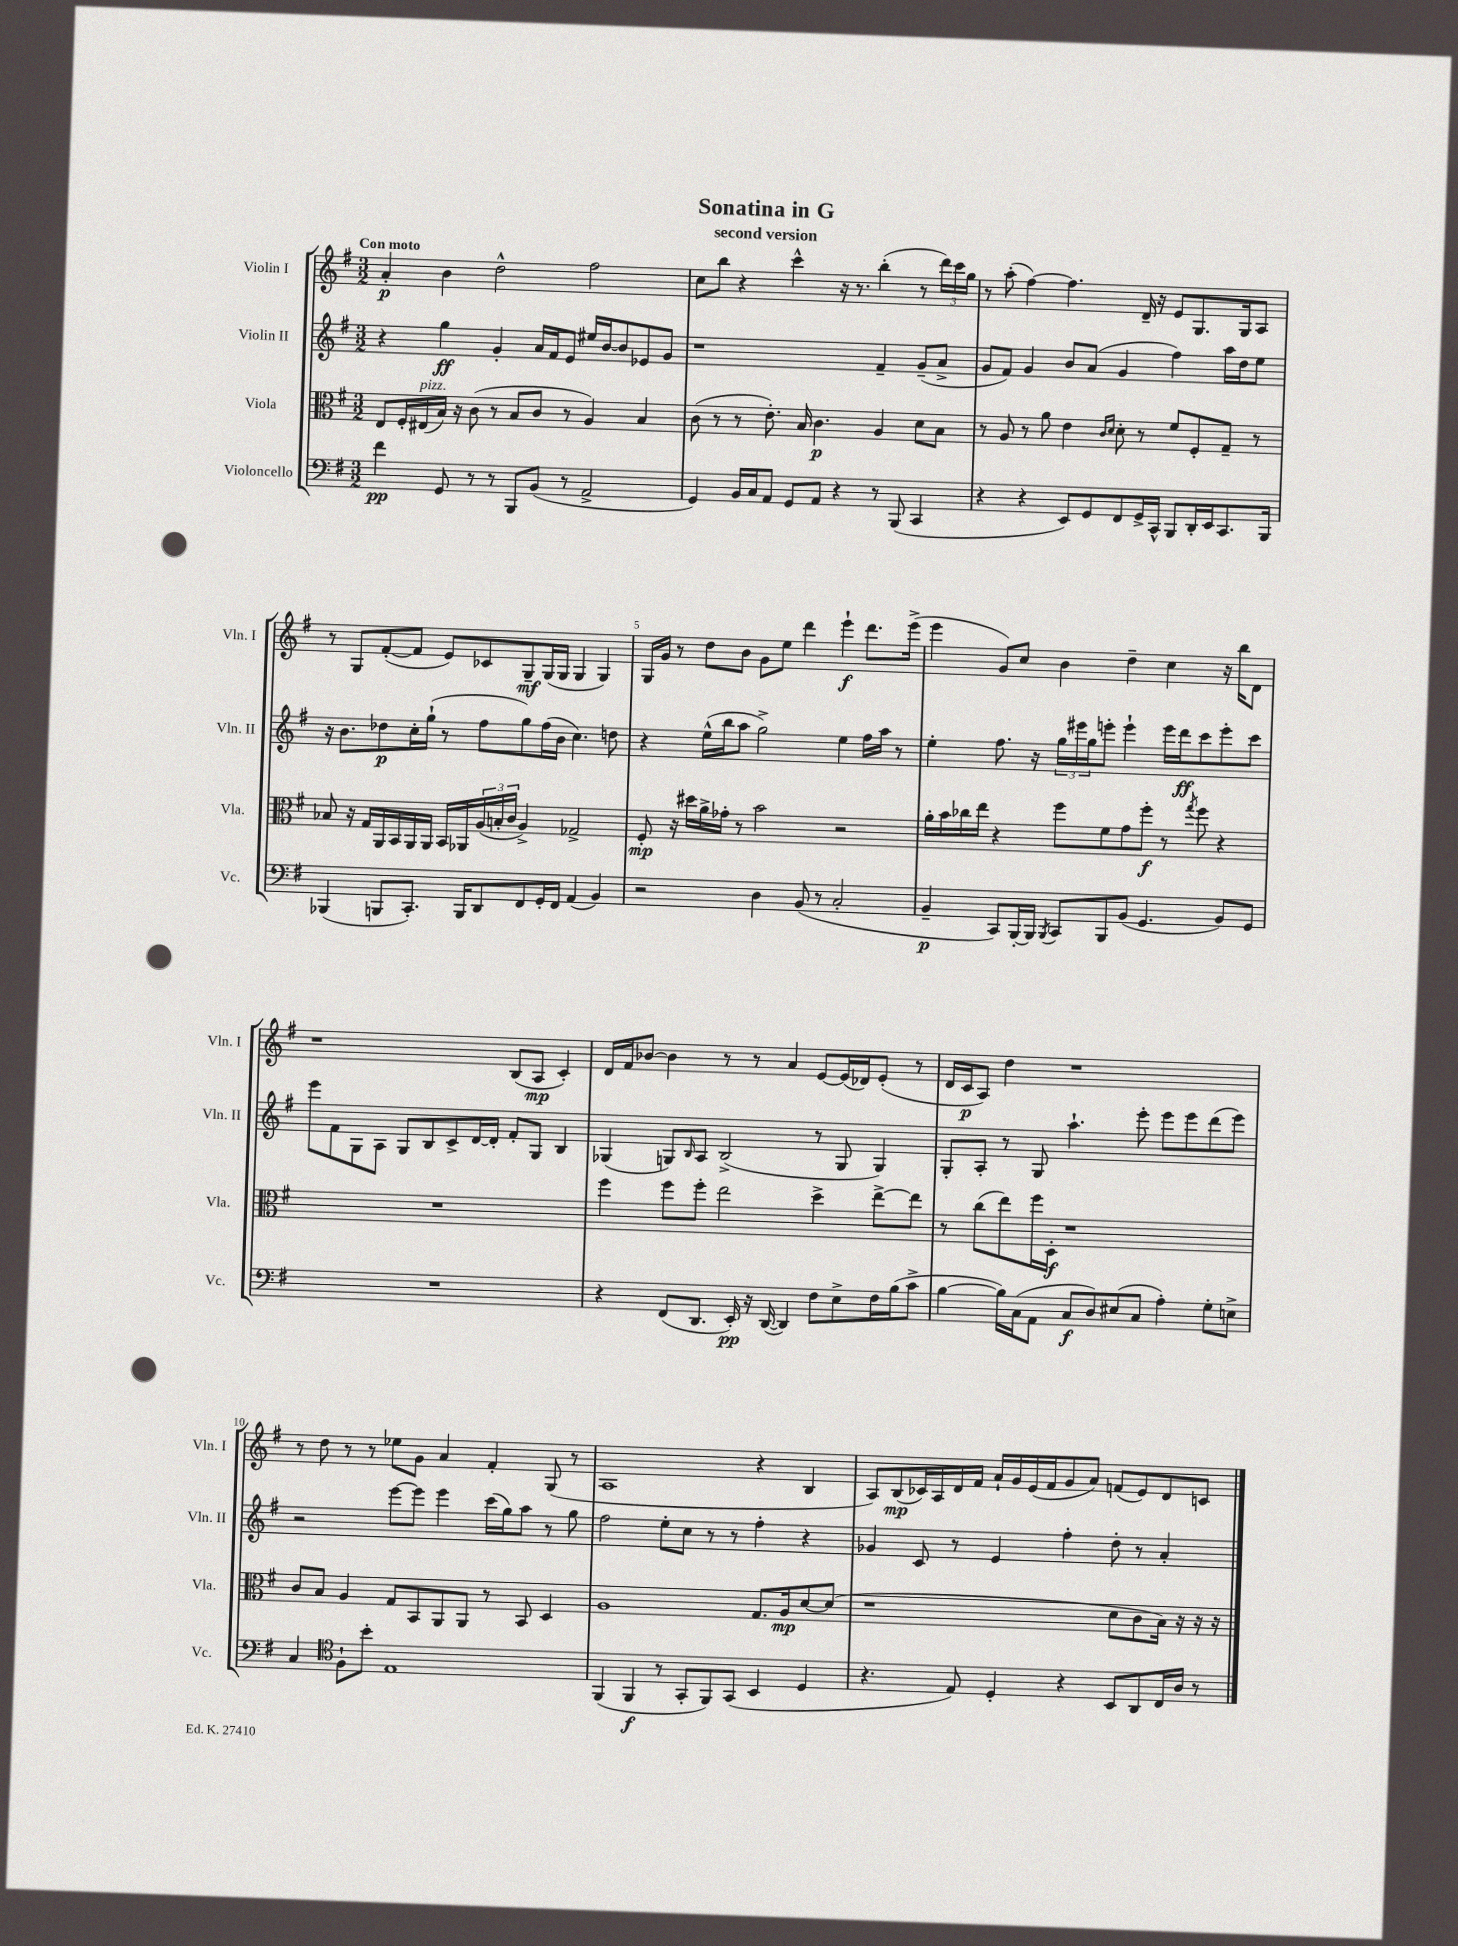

**kern	**kern	**kern	**kern
*staff4	*staff3	*staff2	*staff1
*clefF4	*clefC3	*clefG2	*clefG2
*k[f#]	*k[f#]	*k[f#]	*k[f#]
*M3/2	*M3/2	*M3/2	*M3/2
4f#	8E	4r	4a'
.	16F#'	.	.
.	(16E#	.	.
8GG	16B)	4gg	4b
.	16r	.	.
8r	(8c	.	.
8r	8r	4g'	2dd^^
8BBB	8B	.	.
(8BB	8c	16a	.
.	.	16f#	.
8r	8r	8e	.
2AA^	4A)	16ee#	2ff#
.	.	[16b	.
.	.	8b]	.
.	4B	8e-	.
.	.	8g	.
=	=	=	=
4GG)	(8c	1r	8cc
.	8r	.	8bb
16BB	8r	.	4r
16C	.	.	.
8AA	8.e')	.	.
8GG	.	.	4ccc^^
.	16B	.	.
8AA	4.c	.	.
4r	.	.	16r
.	.	.	8.r
8r	4A	4f#~	(4bb'
(8BBB	.	.	.
4CC	8d	(8g~	8r
.	8B	8a^	24ddd)
.	.	.	24ccc
.	.	.	24gg
=	=	=	=
4r	8r	8g	8r
.	8A	8f#)	(8aa'
4r	8r	4g	[4ff#)
.	8a	.	.
8EE)	4e	8b	4.ff#]
8GG	.	(8a	.
.	16qqc	.	.
.	16qqd	.	.
8FF#	8d'	4g	.
16GG^	8r	.	16d~
16CC^^	.	.	16r
8BBB	8f#	4ff#)	8e
16DD'	8F#'	.	8.G
16EE	.	.	.
8.CC	8G~	16aa	.
.	.	16dd	16G
.	8r	8ee	8A
16BBB	.	.	.
=	=	=	=
(4BBB-	8B-	16r	8r
.	.	8.b	.
.	16r	.	8G
.	16G	.	.
8BBB	16AA	8dd-	([8f#'
.	16BB	.	.
8.CC')	16AA	16cc'	8f#]
.	16AA	(16gg`	.
.	16BB	8r	8e)
16BBB	16AA-	.	.
8DD	(24A	8ff#	8c-
.	24B'	.	.
.	24c	.	.
8FF#	4A^)	8gg)	8G~
16GG'	.	(16ff#	(16G
16FF#	.	16b	16G
(4AA	2G-^	4.cc)	4G
4BB)	.	.	4G)
.	.	8dd	.
=	=	=	=
2r	8F#'	4r	16G
.	.	.	16g
.	16r	.	8r
.	16dd#	.	.
.	16a^	(16ee^^	8dd
.	16g-'	16bb	.
.	8r	8aa	8b
4D	2b	2gg^)	8g
.	.	.	8ee
(8BB	.	.	4ddd
8r	.	.	.
2C'	2r	4ee	4eee`
.	.	16ff#	8.ddd
.	.	16aa	.
.	.	8r	.
.	.	.	(16eee^
=	=	=	=
4BB~	16a'	4ee'	4eee
.	16b	.	.
.	16cc-	.	.
.	16ee	.	.
8CC)	4r	8.ff#	8g)
[16BBB'	.	.	8cc
16BBB]	.	16r	.
8qBBB	.	.	.
8CC	8ff#	24gg	4b
.	.	24eee#	.
.	.	24gg	.
8BBB	8f#	8eee'	.
(8BB	8g	4eee`	4dd~
4.GG	8ff#'	.	.
.	8r	16eee	4cc
.	.	16ddd	.
.	8qgg	.	.
.	8ff#	8ccc	.
8BB)	4r	8eee'	16r
.	.	.	16bb
8GG	.	8ccc	8d
=	=	=	=
1.r	1.r	8eee	1r
.	.	8f#	.
.	.	8G	.
.	.	8A	.
.	.	8G	.
.	.	8B	.
.	.	8c^	.
.	.	[16d	.
.	.	16d']	.
.	.	8f#'	(8B
.	.	8G	8A
.	.	4B	4c')
=	=	=	=
4r	4ff#	(4G-	16d
.	.	.	16f#
.	.	.	[8b-
(8FF#	8ff#	8G)	4b-]
.	.	16qqB	.
8.DD	8ff#'	8A	.
.	2ee	(2B^	8r
16EE')	.	.	.
16r	.	.	8r
([16DD	.	.	.
4DD])	.	.	4a
8F#	4dd^	8r	[8e
8E^	.	8G	(16e]
.	.	.	16d-)
16F#	[8ee^	4G)	(8e'
(16B	.	.	.
8c^	8ee]	.	8r
=	=	=	=
[4B	8r	8G'	16d
.	.	.	16c
.	(8cc	8A'	8A)
16B])	8ee)	8r	4dd
(16C	.	.	.
8AA	16ff#	8G	.
.	16D'	.	.
8C	1r	4.aa`	1r
8D)	.	.	.
(8E#	.	.	.
8C	.	8eee'	.
4A')	.	8eee	.
.	.	8eee	.
8G'	.	(8ddd	.
8E^	.	8eee)	.
=	=	=	=
4C	8c	2r	8r
.	8B	.	8dd
*clefC4	*	*	*
8F#`	4A	.	8r
8b'	.	.	8r
1E	8G	[8eee	8ee-
.	8BB	8eee]	8g
.	8AA	4eee	4a
.	8AA	.	.
.	8r	(16ccc	4f#'
.	.	16gg)	.
.	8BB	8aa	.
.	4D	8r	(8G
.	.	8gg	8r
=	=	=	=
(4FF#	1A	2ff#	1A
4FF#	.	.	.
8r	.	8ee'	.
8GG'	.	8cc	.
8FF#)	.	8r	.
(8GG	.	8r	.
4BB	8.G	4ff#'	4r
.	16A	.	.
4D	[8d	4r	4B
.	(8d]	.	.
=	=	=	=
4.r	1r	4g-	8A)
.	.	.	(8B
.	.	8c	16c-)
.	.	.	16A
8E)	.	8r	16d
.	.	.	16f#
4D'	.	4e	16a`
.	.	.	16g
.	.	.	(16e
.	.	.	16f#
4r	.	4ff#'	8g
.	.	.	8a)
8BB	8d	8dd'	(8f
8AA	8c	8r	8e)
16C	16B)	4a'	8d
16A	16r	.	.
8r	16r	.	8c
.	16r	.	.
==	==	==	==
*-	*-	*-	*-
